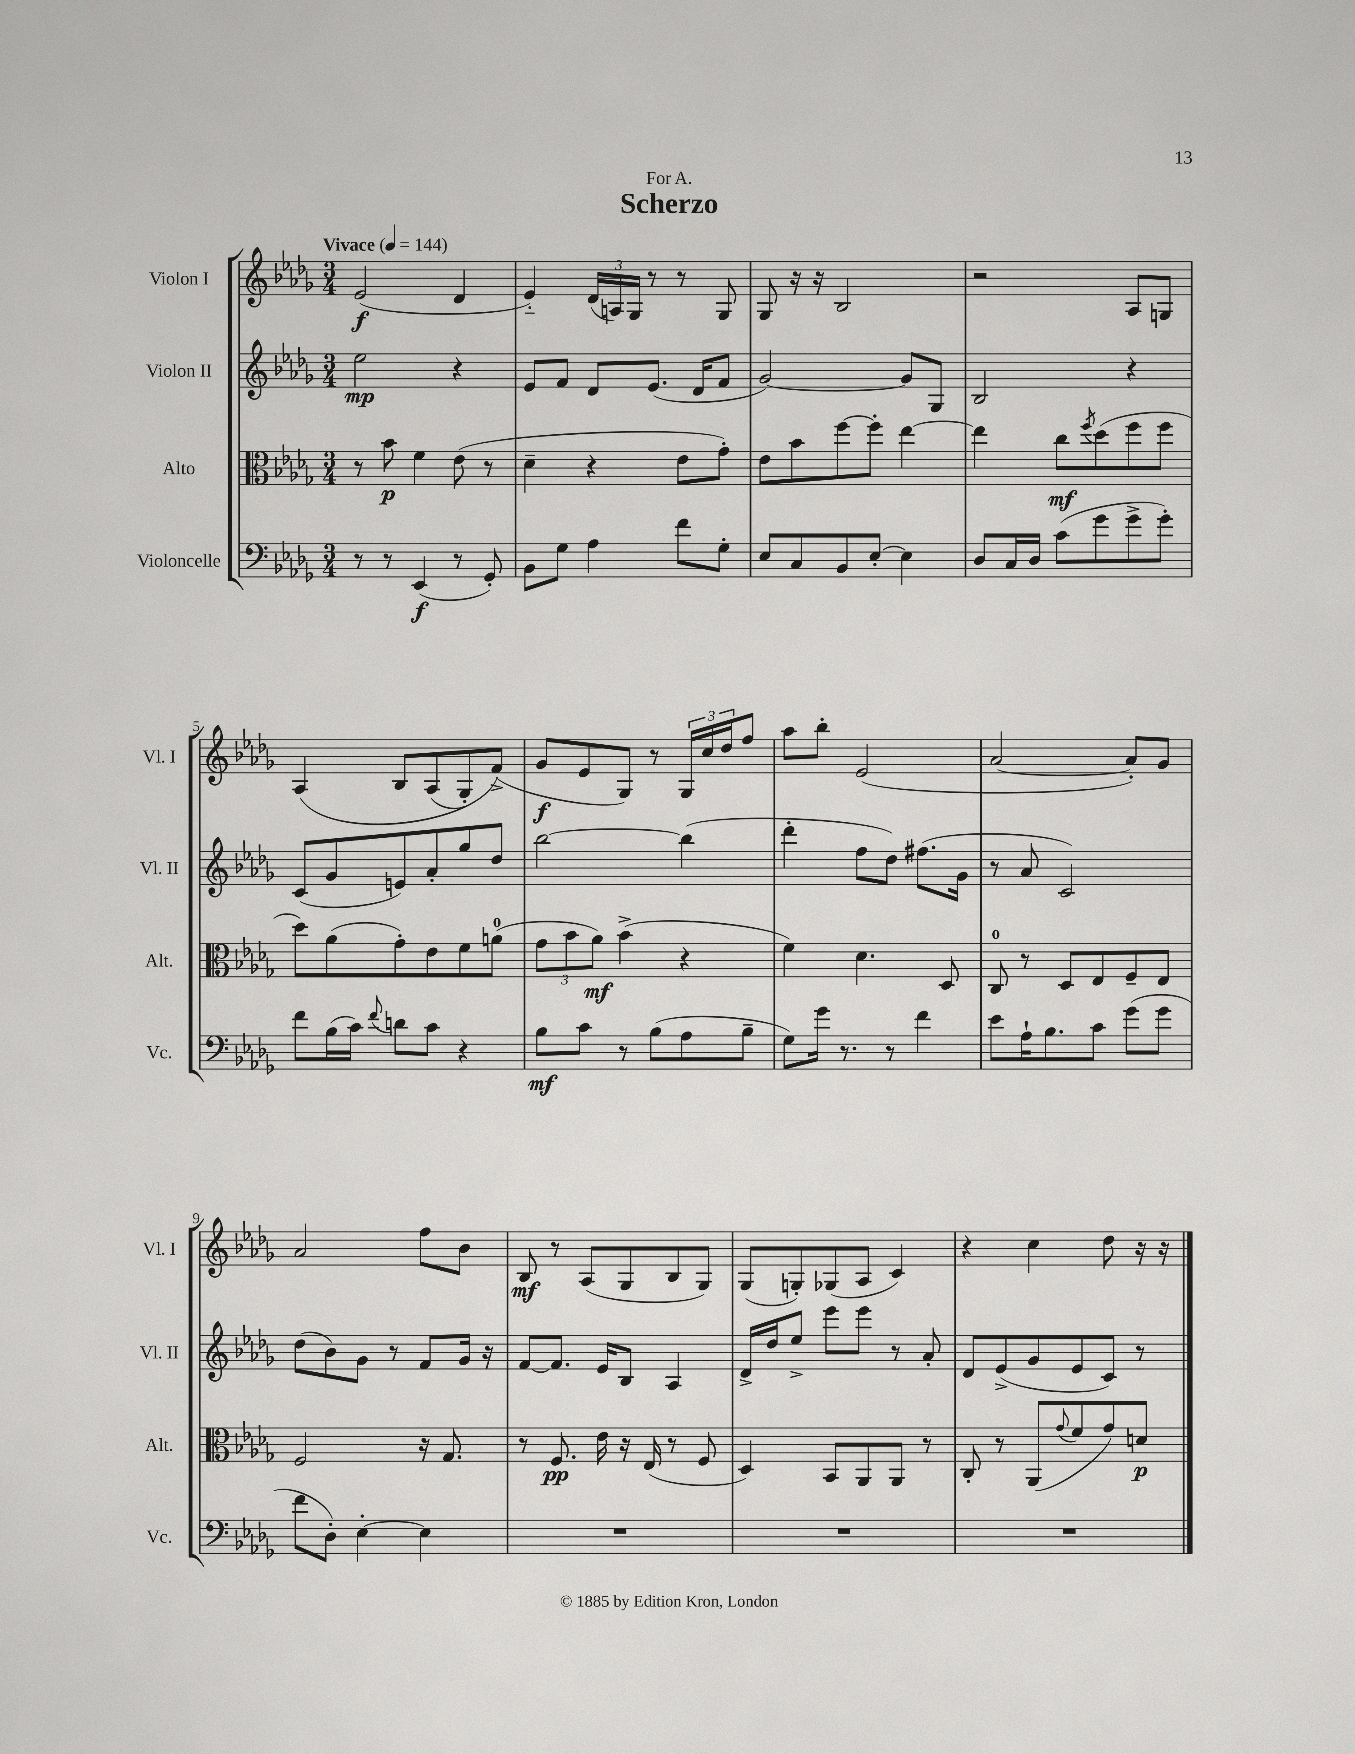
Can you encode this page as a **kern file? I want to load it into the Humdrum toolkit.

**kern	**kern	**kern	**kern
*staff4	*staff3	*staff2	*staff1
*clefF4	*clefC3	*clefG2	*clefG2
*k[b-e-a-d-g-]	*k[b-e-a-d-g-]	*k[b-e-a-d-g-]	*k[b-e-a-d-g-]
*M3/4	*M3/4	*M3/4	*M3/4
*MM144	*MM144	*MM144	*MM144
8r	8r	2ee-	(2e-
8r	8b-	.	.
(4EE-	4f	.	.
8r	(8e-	4r	4d-
8GG-')	8r	.	.
=	=	=	=
8BB-	4d-~	8e-	4e-'~)
8G-	.	8f	.
4A-	4r	8d-	(24d-
.	.	.	24A)
.	.	.	24G-
.	.	(8.e-	8r
8f	8e-	.	8r
.	.	16d-	.
8G-'	8g-')	8f	8G-
=	=	=	=
8E-	8e-	[2g-)	8G-
8C	8b-	.	16r
.	.	.	16r
8BB-	[8ff	.	2B-
[8E-'	8ff']	.	.
4E-]	[4ee-	8g-]	.
.	.	8G-	.
=	=	=	=
8D-	4ee-]	2B-	2r
16C	.	.	.
16D-	.	.	.
(8c	8cc	.	.
.	8qff	.	.
8g-	(8dd-	.	.
8g-^	8ff	4r	8A-
8g-')	8ff	.	8G
=	=	=	=
8f	8dd-)	(8c	&(4A-
(16B-	(8a-	8g-	.
16c)	.	.	.
8qqf	.	.	.
8d	8g-')	8e)	8B-
8c	8e-	8a-'	(8A-
4r	8f	8gg-	8G-')
.	(8a	8dd-	(8f^&)
=	=	=	=
8B-	12g-	[2bb-	8g-
.	12b-	.	.
8c	.	.	8e-
.	12a-)	.	.
8r	(4b-^	.	8G-)
(8B-	.	.	8r
8A-	4r	(4bb-]	24G-
.	.	.	24cc
.	.	.	24dd-
8B-~	.	.	8ff
=	=	=	=
8G-)	4f)	4ddd-'	8aa-
16g-	.	.	8bb-'
8.r	.	.	.
.	4.d-	8ff	(2e-
8r	.	8dd-)	.
4f	.	(8.ff#	.
.	8D-	.	.
.	.	16g-	.
=	=	=	=
8e-	8C	8r	[2a-
16A-`	8r	8a-	.
8.B-	.	.	.
.	8D-	2c)	.
8c	8E-	.	.
(8g-	8F~	.	8a-'])
8g-	8E-	.	8g-
=	=	=	=
8f	2F	(8dd-	2a-
8D-')	.	8b-)	.
[4E-'	.	8g-	.
.	.	8r	.
4E-]	16r	8f	8ff
.	8.G-	.	.
.	.	16g-	8b-
.	.	16r	.
=	=	=	=
2.r	8r	[8f	8B-
.	8.F	8.f]	8r
.	.	.	(8A-
.	16e-	16e-	.
.	16r	8B-	8G-
.	(16E-	.	.
.	8r	4A-	8B-
.	8F	.	8G-)
=	=	=	=
2.r	4D-)	16d-^	(8G-
.	.	16dd-	.
.	.	8ee-^	8G')
.	8BB-	8eee-	(8G-
.	8AA-	8eee-	8A-
.	8AA-	8r	4c)
.	8r	8a-'	.
=	=	=	=
2.r	8C'	8d-	4r
.	8r	(8e-^	.
.	(8AA-	8g-	4cc
.	8qqg-	.	.
.	8f	8e-	.
.	8g-)	8c)	8dd-
.	8d	8r	16r
.	.	.	16r
==	==	==	==
*-	*-	*-	*-
